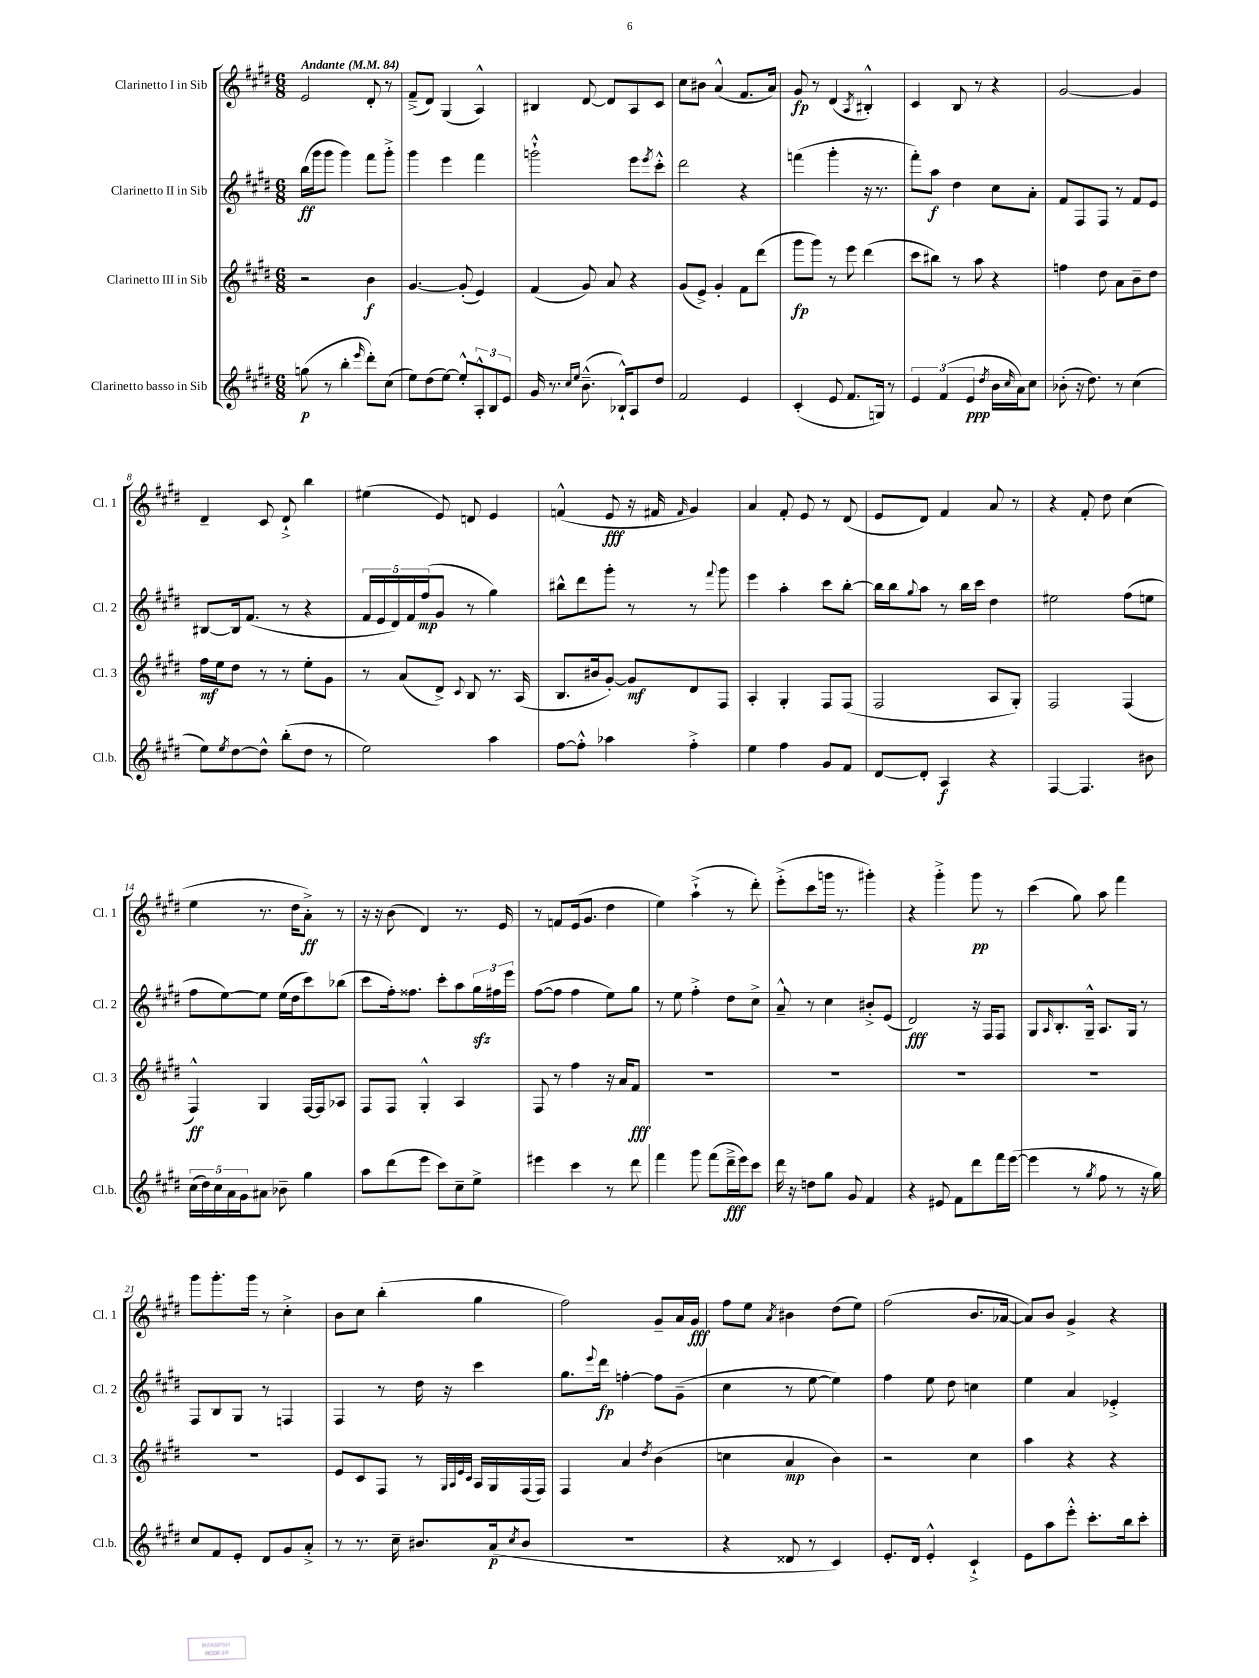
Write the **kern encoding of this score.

**kern	**kern	**kern	**kern
*staff4	*staff3	*staff2	*staff1
*clefG2	*clefG2	*clefG2	*clefG2
*k[f#c#g#d#]	*k[f#c#g#d#]	*k[f#c#g#d#]	*k[f#c#g#d#]
*M6/8	*M6/8	*M6/8	*M6/8
*MM84	*MM84	*MM84	*MM84
(8gg\	2r	(16bb\LL	2e/
.	.	16ggg#\J	.
8r	.	8ggg#\J	.
4bb'\	.	4ggg#\)	.
16qqeee/	.	.	.
8ddd#'\L)	4b\	8fff#\L	8d#'/
(8cc#\J	.	8ggg#'^\J	8r
=	=	=	=
8ee\L)	[4.g#/	4ggg#\	(8f#~^/L
(8dd#\	.	.	8d#/J)
[8ee\J)	.	4eee\	(4G#/
8ee'^^/]L	(8g#'/]	.	.
12A'^^/	4e/)	4fff#\	4A^^/)
12B/	.	.	.
12e/J	.	.	.
=	=	=	=
16g#/	(4f#/	2ggg`^^\	4B#/
8.r	.	.	.
16qqcc#/LL	.	.	.
16qqee/JJ	.	.	.
(8.b~^^\	8g#/)	.	[8d#/
.	8a/	.	8d#/]L
16B-`^^/LK)	.	.	.
8A/	4r	8eee\L	8A/
.	.	8qeee/	.
8dd#/J	.	8ccc#'^^\J	8c#/J
=	=	=	=
2f#/	(8g#/L	2ddd#\	8cc#\L
.	8e^/J)	.	8b#\J
.	4g#'/	.	(4a^^/
4e/	8f#\L	4r	8.f#/L
.	(8ddd#\J	.	.
.	.	.	16a/Jk)
=	=	=	=
(4c#'/	8ggg#\L	(4fff\	8g#/
.	8ggg#\J)	.	8r
8e/	8r	4ggg#'\	(4d#/
8.f#/L	8eee\	.	.
.	.	.	8qA/
.	(4ddd#\	16r	4B#'^^/)
16G/Jk)	.	8.r	.
8r	.	.	.
=	=	=	=
6e/	8ccc#\L	8fff#'\L)	4c#/
.	8bb#\J)	8aa\J	.
(6f#/	.	.	.
.	8r	4dd#\	8B/
6e/	.	.	.
.	8aa\	.	8r
8qdd#/	.	.	.
16b\LL	4r	8cc#\L	4r
16qqcc#/	.	.	.
16a\J)	.	.	.
8cc#\J	.	8a'\J	.
=	=	=	=
(8b-'\	4ff\	8f#/L	[2g#/
16r	.	8F#/	.
8.dd#\)	.	.	.
.	8dd#\	8F#/J	.
8r	8a\L	8r	.
(4cc#\	8b~\	8f#/L	4g#/]
.	8dd#\J	8e/J	.
=	=	=	=
8ee\L)	16ff#\LL	[8B#/L	4d#~/
.	16ee\J	.	.
8qee/	.	.	.
[8dd#\	8dd#\J	16B#/]k	.
.	.	(8.f#/J	.
8dd#^^\]J	8r	.	8c#/
(8bb'\L	8r	8r	8d#`^/
8dd#\J	8ee'\L	4r	4bb\
8r	8g#\J	.	.
=	=	=	=
2ee\)	8r	20f#/LL	(4ee#\
.	.	20e/	.
.	.	20d#/)	.
.	(8a/L	.	.
.	.	20f#/	.
.	.	(20ff#/J	.
.	8d#^/J)	8g#/J	8e/)
.	8qqc#/	.	.
.	8B/	8r	8d/
4aa\	8.r	4gg#\)	4e/
.	(16A/	.	.
=	=	=	=
[8ff#\L	8.B/L	8bb#^^\L	(4f^^/
8ff#'^^\]J	.	8ddd#\	.
.	16b#/k	.	.
4aa-\	[8g#'/J)	8ggg#'\J	8e/
.	8g#/]L	8r	16r
.	.	.	16f#/
.	.	.	16qqf#/
4ff#'^\	8d#/	8r	4g#/)
.	.	8qqfff#/	.
.	8F#/J	8ggg#\	.
=	=	=	=
4ee\	4A'/	4eee\	4a/
4ff#\	4G#'/	4aa'\	8f#'/
.	.	.	8e/
8g#/L	8F#/L	8ccc#\L	8r
8f#/J	(8F#/J	[8bb'\J	(8d#/
=	=	=	=
[8d#/L	2F#/	16bb\]LL	8e/L
.	.	16bb\J	.
.	.	8qqgg#/	.
8d#'/]J	.	8aa\J	8d#/J)
4A/	.	8r	4f#/
.	.	16bb\LL	.
.	.	16ccc#\JJ	.
4r	8A/L	4dd#\	8a/
.	8G#'/J)	.	8r
=	=	=	=
[4F#/	2F#/	2ee#\	4r
4.F#/]	.	.	8f#'/
.	.	.	8dd#\
.	(4F#/	(8ff#\L	(4cc#\
8b#\	.	8ee\J	.
=	=	=	=
(20cc#\LL	4F#^^/)	8ff#\L	4ee\
20dd#\)	.	.	.
20cc#\	.	.	.
.	.	[8ee\)	.
20a\	.	.	.
20g#\J	.	.	.
8a#\J	4G#/	8ee\]J	8.r
8b-~\	.	(16ee\LL	.
.	.	16dd#\J	16dd#\LK
4gg#\	[16F#/LL	8ccc#\)	8a'^\J)
.	16F#/]J	.	.
.	8A-/J	(8bb-\J	8r
=	=	=	=
8aa\L	8F#/L	8ccc#\L	16r
.	.	.	16r
(8ddd#\	8F#/J	16ff#'\k)	(8b\
.	.	8.ff##\J	.
8eee\J	4G#'^^/	.	4d#/)
8ccc#\L)	.	8ccc#'\L	.
8cc#~\	4A/	8aa\	8.r
8ee^\J	.	24gg#\L	.
.	.	24ff#\	.
.	.	.	16e/
.	.	24eee\JJ	.
=	=	=	=
4eee#\	8F#/	([8ff#\L	8r
.	8r	8ff#\]J	8f/L
4ccc#\	4ff#\	4ff#\	(16e/k
.	.	.	8.g#/J
8r	16r	8ee\L)	4dd#\
.	16a/LK	.	.
8ddd#\	8f#/J	8gg#\J	.
=	=	=	=
4fff#\	2.r	8r	4ee\)
.	.	8ee\	.
8ggg#\	.	4ff#'^\	(4aa`^\
(8fff#\L	.	.	.
16ddd#~^\L	.	8dd#\L	8r
16eee\J)	.	.	.
8ccc#\J	.	8cc#^\J	8ddd#'\)
=	=	=	=
16ddd#\	2.r	8a~^^/	(8eee'^\L
16r	.	.	.
8dd\L	.	8r	8ccc#\
8gg#\J	.	4cc#\	16ggg\Jk
.	.	.	8.r
8g#/	.	.	.
4f#/	.	8b#'^/L	4ggg#'\)
.	.	(8e/J	.
=	=	=	=
4r	2.r	2d#/)	4r
8e#/	.	.	4ggg#'^\
8f#\L	.	.	.
8ddd#\	.	16r	8ggg#\
.	.	16F#/LK	.
16fff#\L	.	8F#/J	8r
([16eee\JJ	.	.	.
=	=	=	=
4eee\]	2.r	8G#/L	(4ccc#\
.	.	16qqA/	.
.	.	8.B'/	.
8r	.	.	8gg#\)
.	.	16G#~^^/Jk	.
8qgg#/	.	.	.
8ff#\	.	8.A/L	8aa\
8r	.	.	4fff#\
.	.	16G#/Jk	.
16r	.	8r	.
16gg#\)	.	.	.
=	=	=	=
8cc#/L	2.r	8F#/L	8ggg#\L
8f#/	.	8B/	8.ggg#'\
8e'/J	.	8G#/J	.
.	.	.	16ggg#\Jk
8d#/L	.	8r	8r
8g#/	.	4F/	4cc#'^\
8a'^/J	.	.	.
=	=	=	=
8r	8e/L	4F#/	8b\L
8.r	8c#/	.	8cc#\J
.	8F#/J	8r	(4bb'\
16cc#~\	.	.	.
8.b#/L	8r	16dd#\	.
.	.	16r	.
.	32qqG#/LLL	.	.
.	32qqA/	.	.
.	32qqe/	.	.
.	32qqc#/JJJ	.	.
.	16A/LL	4ccc#\	4gg#\
(16a/k	16G#/	.	.
8qcc#/	.	.	.
8b#/J	(16F#/	.	.
.	16F#/JJ)	.	.
=	=	=	=
2.r	4F#/	8.gg#\L	2ff#\)
.	.	8qqeee/	.
.	.	16ddd#\Jk	.
.	4a/	[4ff'\	.
.	8qdd#/	.	.
.	(4b\	8ff\]L	8g#~/L
.	.	(8g#~\J	16a/L
.	.	.	16g#/JJ
=	=	=	=
4r	4cc\	4cc#\	8ff#\L
.	.	.	8ee\J
.	.	.	8qa/
8d##/	4a/	8r	4b#\
8r	.	[8ee\	.
4c#/)	4b\)	4ee\])	(8dd#\L
.	.	.	8ee\J)
=	=	=	=
8.e'/L	2r	4ff#\	(2ff#\
16d#/Jk	.	.	.
4e'^^/	.	8ee\	.
.	.	8dd#\	.
4c#`^/	4cc#\	4cc\	8.b/L
.	.	.	[16a-/Jk
=	=	=	=
8e\L	4aa\	4ee\	8a-/]L)
8aa\	.	.	8b/J
8eee'^^\J	4r	4a/	4g#^/
8.ccc#'\L	.	.	.
.	4r	4e-'^/	4r
16bb\k	.	.	.
8ccc#'\J	.	.	.
==	==	==	==
*-	*-	*-	*-
